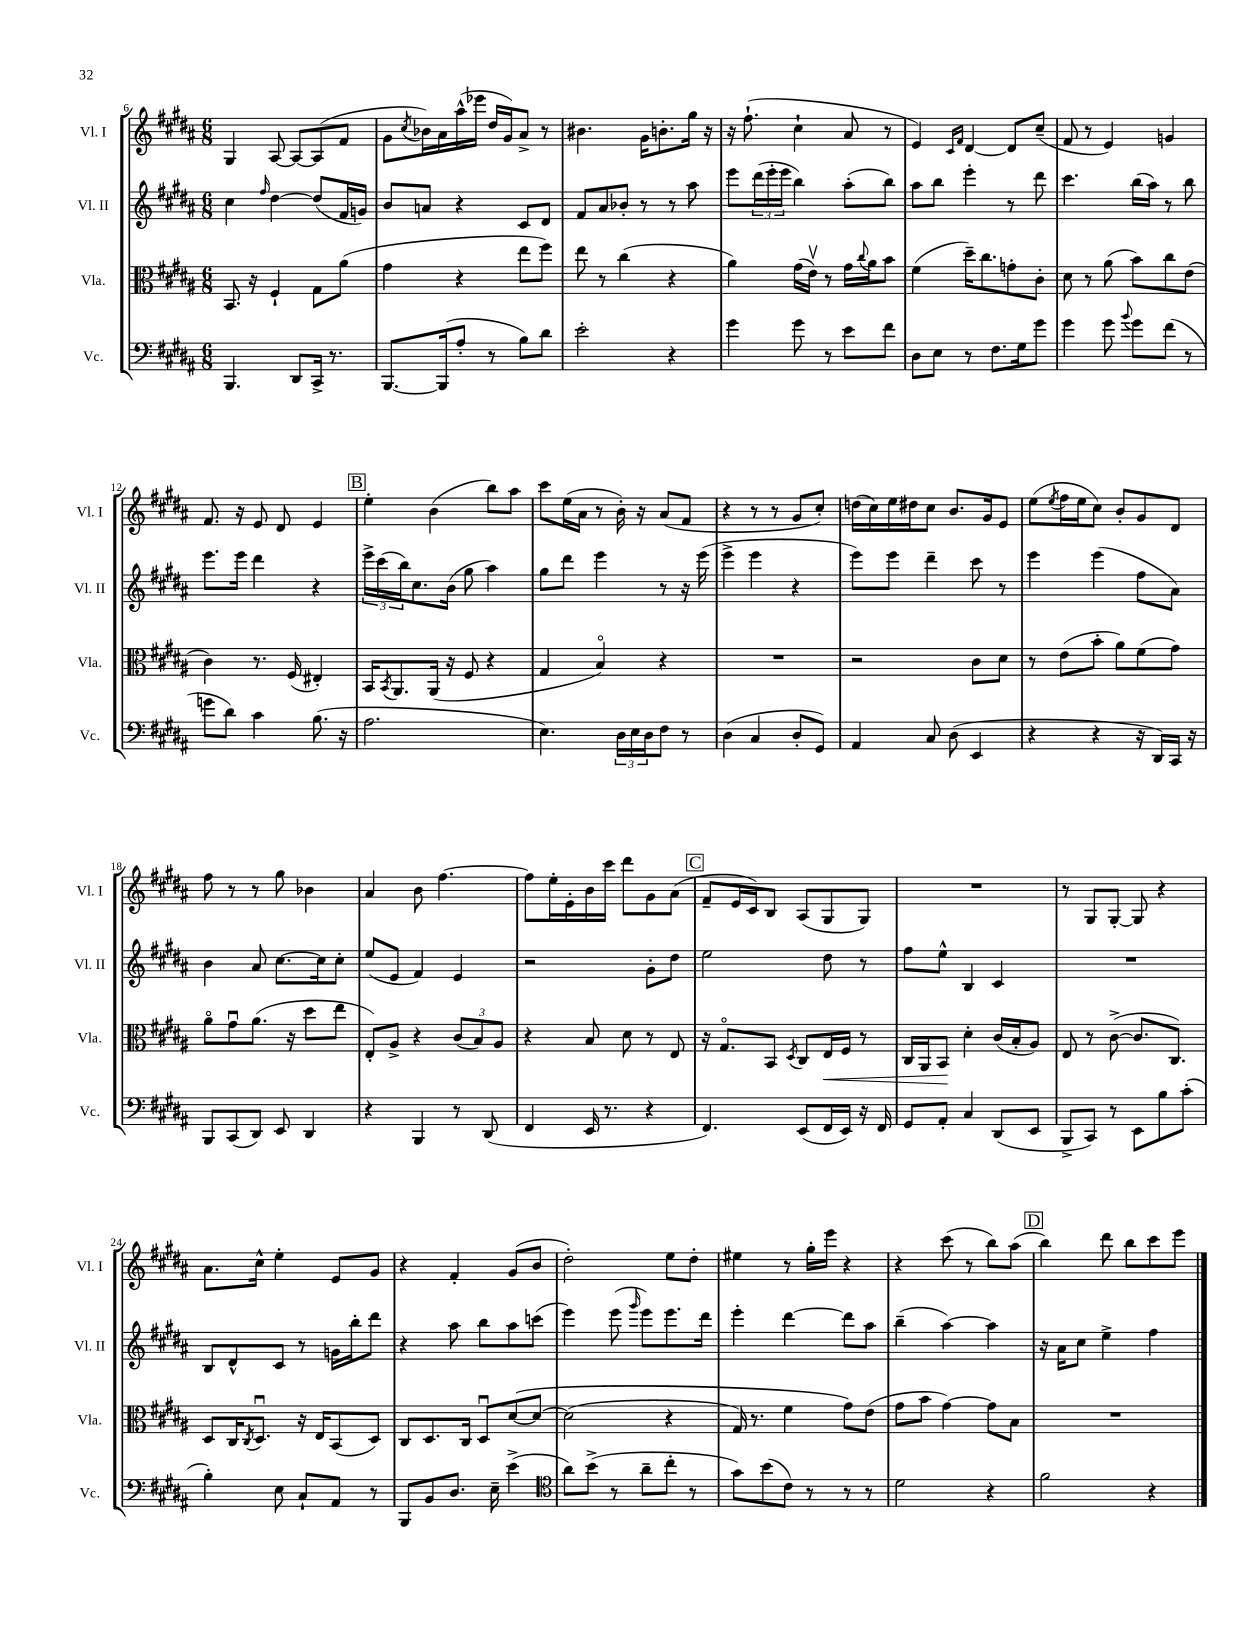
<<
\new StaffGroup <<
\new Staff = "s0" \with { instrumentName = "Vl. I" shortInstrumentName = "Vl. I" } {
    \clef treble \key b \major \numericTimeSignature \time 6/8
    gis4 ais8~ ais8~ ais8( fis'8 |
    gis'8 \acciaccatura { cis''8 } bes'16) ais'16 ais''16-^( ees'''16 dis''16 gis'16) ais'8-> r8 |
    bis'4. gis'16 b'8.-. gis''16 r16 |
    r16 fis''8.-!( cis''4-! ais'8 r8 |
    e'4) \grace { cis'16 fis'16 } dis'4~ dis'8 cis''8--( |
    fis'8 r8 e'4) g'4 |
    fis'8. r16 e'8 dis'8 e'4 |
    \mark \markup { \box "B" } e''4-. b'4( b''8) ais''8 |
    cis'''8 e''16( ais'16 r8 b'16-.) r16 ais'8( fis'8 |
    r4 r8 r8 gis'8 cis''8-.) |
    d''16( cis''16) e''16 dis''16 cis''8 b'8. gis'16 e'8 |
    e''8( \acciaccatura { e''8 } fis''16 e''16 cis''8) b'8-. gis'8 dis'8 |
    fis''8 r8 r8 gis''8 bes'4 |
    ais'4 b'8 fis''4.~ |
    fis''8 e''16-. e'16-. b'16 cis'''16 dis'''8 gis'8 ais'8( |
    \mark \markup { \box "C" } fis'8-- e'16 cis'16) b8 ais8( gis8 gis8) |
    R2. |
    r8 gis8 gis8~-. gis8 r4 |
    ais'8. cis''16-^ e''4-. e'8 gis'8 |
    r4 fis'4-. gis'8( b'8 |
    dis''2-.) e''8 dis''8-. |
    eis''4 r8 gis''16-. e'''16 r4 |
    r4 cis'''8( r8 b''8) ais''8( |
    \mark \markup { \box "D" } b''4) dis'''8 b''8 cis'''8 e'''8 \bar "|." |
}
\new Staff = "s1" \with { instrumentName = "Vl. II" shortInstrumentName = "Vl. II" } {
    \clef treble \key b \major \numericTimeSignature \time 6/8
    cis''4 \grace { fis''16 } dis''4~ dis''8( fis'16 g'16) |
    b'8 a'8 r4 cis'8 dis'8 |
    fis'8 ais'8 bes'8-. r8 r8 ais''8 |
    e'''8 \tuplet 3/2 { dis'''16( e'''16-. e'''16 } b''4) ais''8-.( b''8) |
    ais''8 b''8 e'''4-. r8 dis'''8 |
    cis'''4. b''16( ais''16) r8 b''8 |
    e'''8. e'''16 dis'''4 r4 |
    \mark \markup { \box "B" } \tuplet 3/2 { e'''16-> cis'''16( b''16) } cis''8. b'16( gis''8 ais''4) |
    gis''8 dis'''8 e'''4 r8 r16 e'''16( |
    e'''4-> e'''4 r4 |
    e'''8) e'''8 dis'''4-- cis'''8 r8 |
    e'''4 e'''4( fis''8 ais'8) |
    b'4 ais'8 cis''8.~ cis''16 cis''8-. |
    e''8( e'8 fis'4) e'4 |
    r2 gis'8-. dis''8 |
    \mark \markup { \box "C" } e''2 dis''8 r8 |
    fis''8 e''8-^ b4 cis'4 |
    R2. |
    b8 dis'8-^ cis'8 r8 g'16 b''16-. dis'''8 |
    r4 ais''8 b''8 ais''8 c'''8( |
    e'''4) e'''8( \grace { gis'''16 } e'''8) e'''8. dis'''16 |
    e'''4-. dis'''4~ dis'''8 ais''8 |
    b''4--( ais''4~) ais''4 |
    \mark \markup { \box "D" } r16 ais'16 cis''8 e''4-> fis''4 \bar "|." |
}
\new Staff = "s2" \with { instrumentName = "Vla." shortInstrumentName = "Vla." } {
    \clef alto \key b \major \numericTimeSignature \time 6/8
    b,8. r16 fis4-! gis8 ais'8( |
    gis'4 r4 e''8 fis''8) |
    e''8 r8 cis''4( r4 |
    ais'4) gis'16( e'16\upbow) r8 gis'16 \appoggiatura { cis''8 } ais'16 b'8 |
    fis'4( dis''16--) cis''8. g'8-. cis'8-. |
    dis'8 r8 ais'8( b'8) cis''8 e'8( |
    cis'4) r8. fis16( eis4-.) |
    \mark \markup { \box "B" } b,16 \acciaccatura { b,8 } ais,8. ais,16( r16 fis8 r4 |
    gis4 b4\flageolet) r4 |
    R2. |
    r2 cis'8 dis'8 |
    r8 e'8( b'8-. ais'8) fis'8( gis'8) |
    ais'8\flageolet gis'8\downbow ais'8.( r16 dis''8 e''8 |
    e8-.) ais8-> r4 \tuplet 3/2 { cis'8( b8) ais8 } |
    r4 b8 dis'8 r8 e8 |
    \mark \markup { \box "C" } r16 gis8.\flageolet b,8 \acciaccatura { dis8 } cis8 e16\< fis16 r8 |
    cis16 ais,16 b,8\! dis'4-. cis'16( b16-. ais8) |
    e8 r8 cis'8~->( cis'8. cis8.) |
    dis8 cis16 \acciaccatura { cis8 } dis8.\downbow r16 e16 b,8( dis8) |
    cis8 dis8. cis16 dis8\downbow dis'8~\( dis'8~ |
    dis'2( r4 |
    gis16) r8. fis'4 gis'8\) e'8( |
    gis'8 b'8 gis'4~) gis'8 b8 |
    \mark \markup { \box "D" } R2. \bar "|." |
}
\new Staff = "s3" \with { instrumentName = "Vc." shortInstrumentName = "Vc." } {
    \clef bass \key b \major \numericTimeSignature \time 6/8
    b,,4. dis,8 cis,16-> r8. |
    b,,8.~ b,,16( ais8-. r8 b8) dis'8 |
    e'2-. r4 |
    gis'4 gis'8 r8 e'8 fis'8 |
    dis8 e8 r8 fis8. gis16 gis'8 |
    gis'4 gis'8 \appoggiatura { b'8 } gis'8 fis'8( r8 |
    g'8 dis'8) cis'4 b8.( r16 |
    \mark \markup { \box "B" } ais2. |
    e4.) \tuplet 3/2 { dis16 e16 dis16 } fis8 r8 |
    dis4( cis4 dis8-. gis,8) |
    ais,4 cis8 dis8( e,4 |
    r4 r4 r16 dis,16) cis,16 r16 |
    b,,8 cis,8( dis,8) e,8 dis,4 |
    r4 b,,4 r8 dis,8( |
    fis,4 e,16 r8. r4 |
    \mark \markup { \box "C" } fis,4.) e,8( fis,16 e,16) r16 fis,16 |
    gis,8 ais,8-. cis4 dis,8( e,8 |
    b,,8-> cis,8) r8 e,8 b8 cis'8-.( |
    b4-.) e8 cis8-! ais,8 r8 |
    b,,8 b,8 dis8. e16-- e'4->( |
    \clef tenor ais'8) b'8->( r8 ais'8-- cis''8-. r8 |
    gis'8) b'8( cis'8) r8 r8 r8 |
    dis'2 r4 |
    \mark \markup { \box "D" } fis'2 r4 \bar "|." |
}
>>
>>
\layout { \context { \Score currentBarNumber = #6 } }
